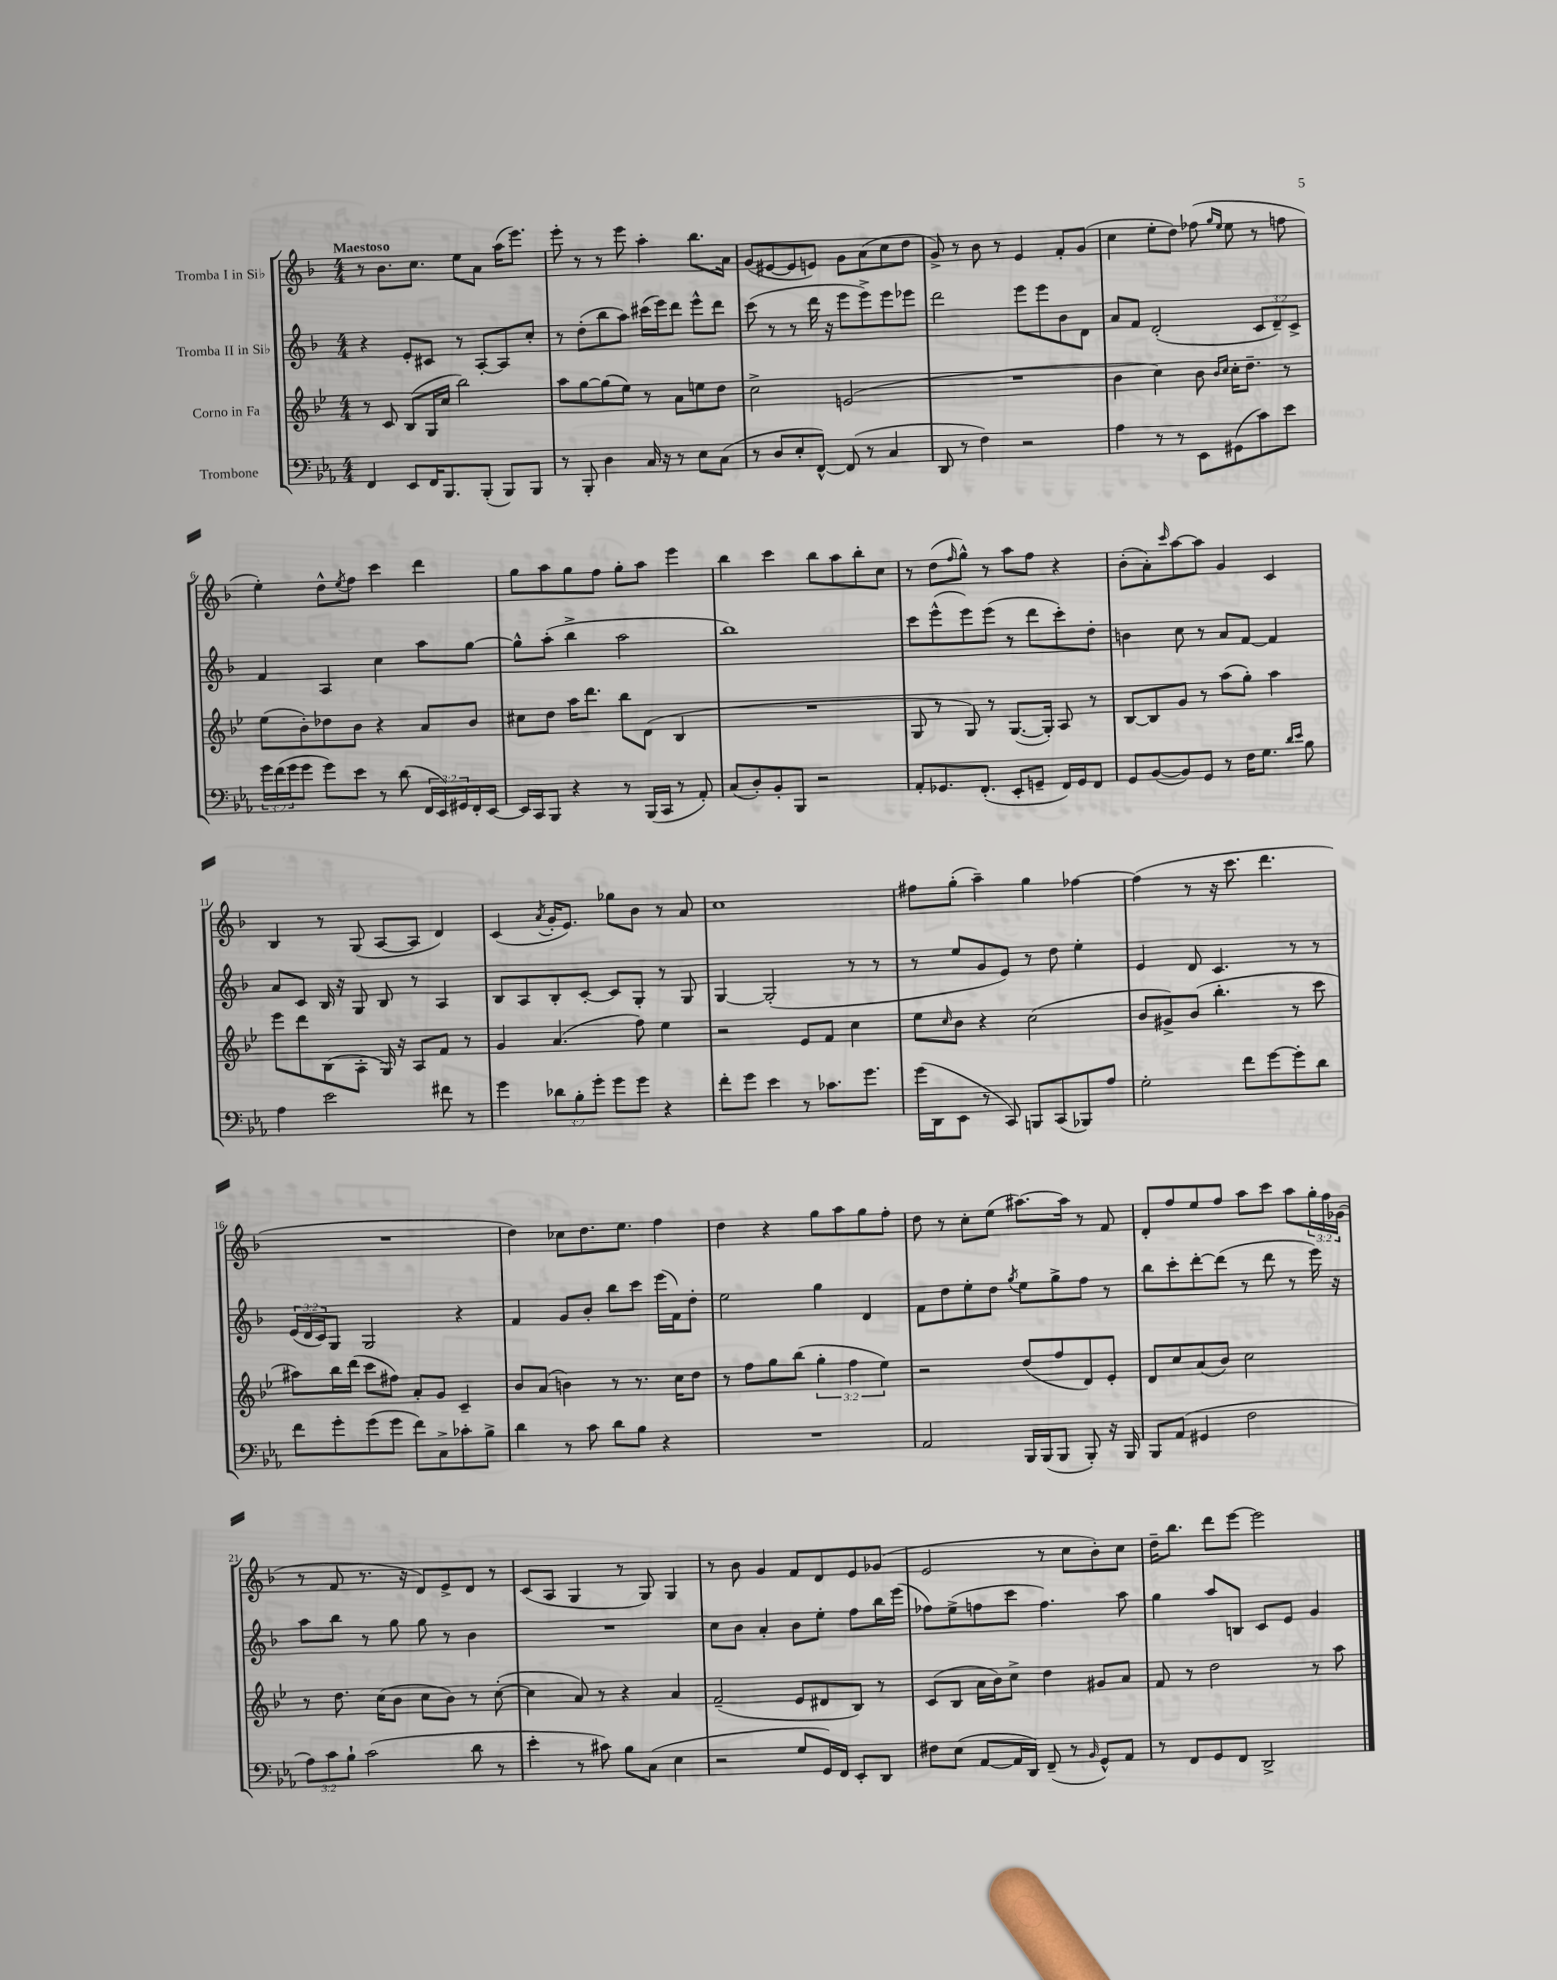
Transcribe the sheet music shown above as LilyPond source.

<<
\new StaffGroup <<
\new Staff = "s0" \with { instrumentName = "Tromba I in Sib" } {
    \clef treble \key f \major \numericTimeSignature \time 4/4 \override Staff.TupletNumber.text = #tuplet-number::calc-fraction-text \tempo "Maestoso"
    r8 bes'8. c''8. e''8 a'8 a''16( e'''8.) |
    e'''8-. r8 r8 e'''8 a''4-. bes''8. a'16 |
    g'8( eis'8~ eis'8 e'8) g'8 a'8( c''8 d''8 |
    g'8->) r8 bes'8 r8 e'4 f'8-. g'8( |
    c''4 e''8-. d''8) fes''8( \grace { g''16 e''16 } e''8 r8 f''8 |
    e''4-.) d''8-^ \acciaccatura { e''8 } f''8 c'''4 d'''4 |
    g''8 a''8 g''8 f''8 g''8-. a''8 e'''4 |
    bes''4 c'''4 bes''8 a''8 bes''8-. c''8 |
    r8 d''8( \grace { f''16 } g''8-^) r8 a''8 f''8 r4 |
    bes'8-.( a'8-.) \grace { c'''16 } a''8~ a''8 g'4 c'4 |
    bes4 r8 g8( a8~ a8 d'4) |
    c'4( \acciaccatura { a'8 } g'16-. e'8.) ges''8 bes'8 r8 a'8 |
    c''1 |
    fis''8 g''8-.( a''4--) g''4 fes''4~ |
    fes''4( r8 r16 c'''8. d'''4. |
    R1 |
    d''4) ces''8 d''8. e''8. f''4 |
    d''4 r4 g''8 a''8 g''8 f''8-. |
    d''8 r8 c''8-. e''8( ais''8.~) ais''16 r8 f'8 |
    d'8-. f''8 e''8 f''8 a''8 c'''8 a''8 \tuplet 3/2 { g''16-. f''16 ges'16( } |
    r8 f'8 r8. r16 d'8) e'8-> d'8 r8 |
    c'8( a8 g4 r8 g8) g4 |
    r8 bes'8 g'4 f'8 d'8 e'8 ges'8( |
    e'2 r8 c''8 bes'8-.) c''8 |
    d''16-- bes''8. d'''8 e'''8~ e'''2 \bar "|." |
}
\new Staff = "s1" \with { instrumentName = "Tromba II in Sib" } {
    \clef treble \key f \major \numericTimeSignature \time 4/4 \override Staff.TupletNumber.text = #tuplet-number::calc-fraction-text
    r4 e'8-. cis'8 r8 a8~-. a8 c''8-. |
    r8 d''8-.( bes''8 a''8) cis'''16( e'''16) d'''8 e'''8-^ d'''8 |
    c'''8( r8 r8 d'''16 r16 e'''8 e'''8->) e'''8 ees'''8 |
    d'''2 e'''8 e'''8 bes'8 d'8 |
    a'8 f'8 d'2-.( \tuplet 3/2 { c'8 d'8--) c'8-> } |
    f'4 a4 c''4 a''8 g''8~ |
    g''8-^ a''8-.( bes''4-> a''2 |
    bes''1) |
    c'''8 e'''8-^( e'''8) e'''8( r8 d'''8 c'''8-.) d''8-. |
    b'4 c''8 r8 a'8 f'8~ f'4 |
    a'8 c'8 bes16 r16 g8 bes8 r8 a4 |
    bes8 a8 bes8-. c'8~-. c'8 g8-. r8 g8 |
    g4~ g2-.( r8 r8 |
    r8 e''8 g'8 e'8) r8 d''8 e''4-. |
    e'4 d'8 c'4. r8 r8 |
    \tuplet 3/2 { e'16( d'16 c'16) } g8 g2 r4 |
    f'4 g'8 bes'8-. bes''8 c'''8 e'''16( f'16) d''8-. |
    e''2 g''4 d'4 |
    f'8 d''8 e''8-. d''8 \acciaccatura { g''8 } e''8 g''8-> f''8 r8 |
    bes''8 c'''8-. d'''8~-. d'''8( r8 d'''8 r8 e'''16) r16 |
    a''8 bes''8 r8 g''8 g''8 r8 bes'4 |
    R1 |
    c''8 bes'8 a'4-. bes'8 e''8-. f''8 bes''16 e'''16( |
    fes''8) e''8->( f''8 c'''8 f''4.) a''8 |
    g''4 a''8 b8 c'8 e'8 g'4 \bar "|." |
}
\new Staff = "s2" \with { instrumentName = "Corno in Fa" } {
    \clef treble \key bes \major \numericTimeSignature \time 4/4 \override Staff.TupletNumber.text = #tuplet-number::calc-fraction-text
    r8 c'8 bes8( g16 c''16 bes''2) |
    a''8 g''8~ g''8( ees''8) r8 a'8 e''8 d''8 |
    c''2-> e'2( |
    R1 |
    bes'4 c''4) bes'8 \grace { bes'16 c''16 } c''16-. d''8.-- r8 |
    ees''8( bes'8-.) des''8 bes'8 r4 a'8 bes'8 |
    cis''8 d''8 a''16 d'''8. bes''8 d'8( bes4 |
    R1 |
    g8 r8 g8) r8 g8.~( g16-.) a8 r8 |
    bes8~ bes8 g'8 r8 a''8( g''8-.) a''4 |
    ees'''8 d'''8 bes8( a8-. g16) r16 a8 f'8 r8 |
    g'4 a'4.( f''8) ees''4 |
    r2 ees'8 f'8 c''4 |
    ees''8 \grace { c''16 } bes'8 r4 c''2( |
    bes'8 gis'8->) bes'8( bes''4.-. r8 c'''8 |
    ais''8) bes''16 d'''16( c'''8 fis''8) a'8-. g'8 c'4-- |
    bes'8 a'8( b'4) r8 r8. c''16 d''8 |
    r8 f''8 g''8 bes''8( \tuplet 3/2 { g''4-. f''4 ees''4) } |
    r2 d''8( f''8 d'8) ees'8-. |
    d'8 c''8 a'8( bes'8) c''2 |
    r8 d''8. c''16( bes'8 c''8 bes'8) r8 c''8~-.( |
    c''4 a'8) r8 r4 a'4 |
    f'2--( ees'8 dis'8 bes8) r8 |
    c'8( bes8 a'16 bes'16) c''8-> d''4 gis'8 a'8 |
    f'8 r8 d''2 r8 a''8 \bar "|." |
}
\new Staff = "s3" \with { instrumentName = "Trombone" } {
    \clef bass \key ees \major \numericTimeSignature \time 4/4 \override Staff.TupletNumber.text = #tuplet-number::calc-fraction-text
    f,4 ees,8 f,16 bes,,8. bes,,8-.( bes,,8) bes,,8 |
    r8 bes,,8-. d4 c16 r16 r8 ees8 c8( |
    r8 d8 ees8-. f,8~-^) f,8( r8 c4 |
    d,8 r8 f4) r2 |
    aes4 r8 r8 ees,8 gis,8( c'8) ees'8 |
    \tuplet 3/2 { g'16 f'16( g'16 } g'8 g'8) ees'8 r8 d'8( \tuplet 3/2 { f,16 ees,16) gis,16 } f,16-. ees,16~ |
    ees,16 c,16 bes,,8 r4 r8 bes,,16( c,16 r8 aes,8-.) |
    c8( d8-.) bes,8-. bes,,8 r2 |
    aes,8-. ges,8. f,8.-.( ees,8-. g,8-- f,16) g,16 f,8 |
    g,8 bes,8~( bes,8) g,8 r8 f16 g8. \grace { d'16 ees'16 } bes8 |
    aes4 ees'2 fis'8 r8 |
    g'4 \tuplet 3/2 { des'8 bes8-. g'8-. } g'8 g'8 r4 |
    f'8-. g'8 ees'4 r8 ces'8. g'8. |
    g'16( d,16 ees,8 r8 c,8) b,,8 c,8( bes,,8) aes8 |
    g2-. f'8 g'8~ g'8-. d'8 |
    f'8 g'8-. g'8( g'8 f'8) c8-> ces'8-. bes8-> |
    d'4 r8 c'8 d'8 bes8 r4 |
    R1 |
    aes,2 bes,,16 bes,,16( bes,,8 bes,,8-.) r16 bes,,16 |
    bes,,8 aes,8( gis,4 f2 |
    \tuplet 3/2 { aes8) c'8 bes8-! } c'2( d'8 r8 |
    ees'4-. r8 cis'8) bes8 c8( ees4 |
    r2 g8 g,16) f,16 ees,8-. d,8 |
    fis8 ees8( aes,8~ aes,16 d,16) f,8--( r8 \grace { bes,16 } g,8-^) aes,8 |
    r8 f,8 g,8 f,8 d,2-> \bar "|." |
}
>>
>>
